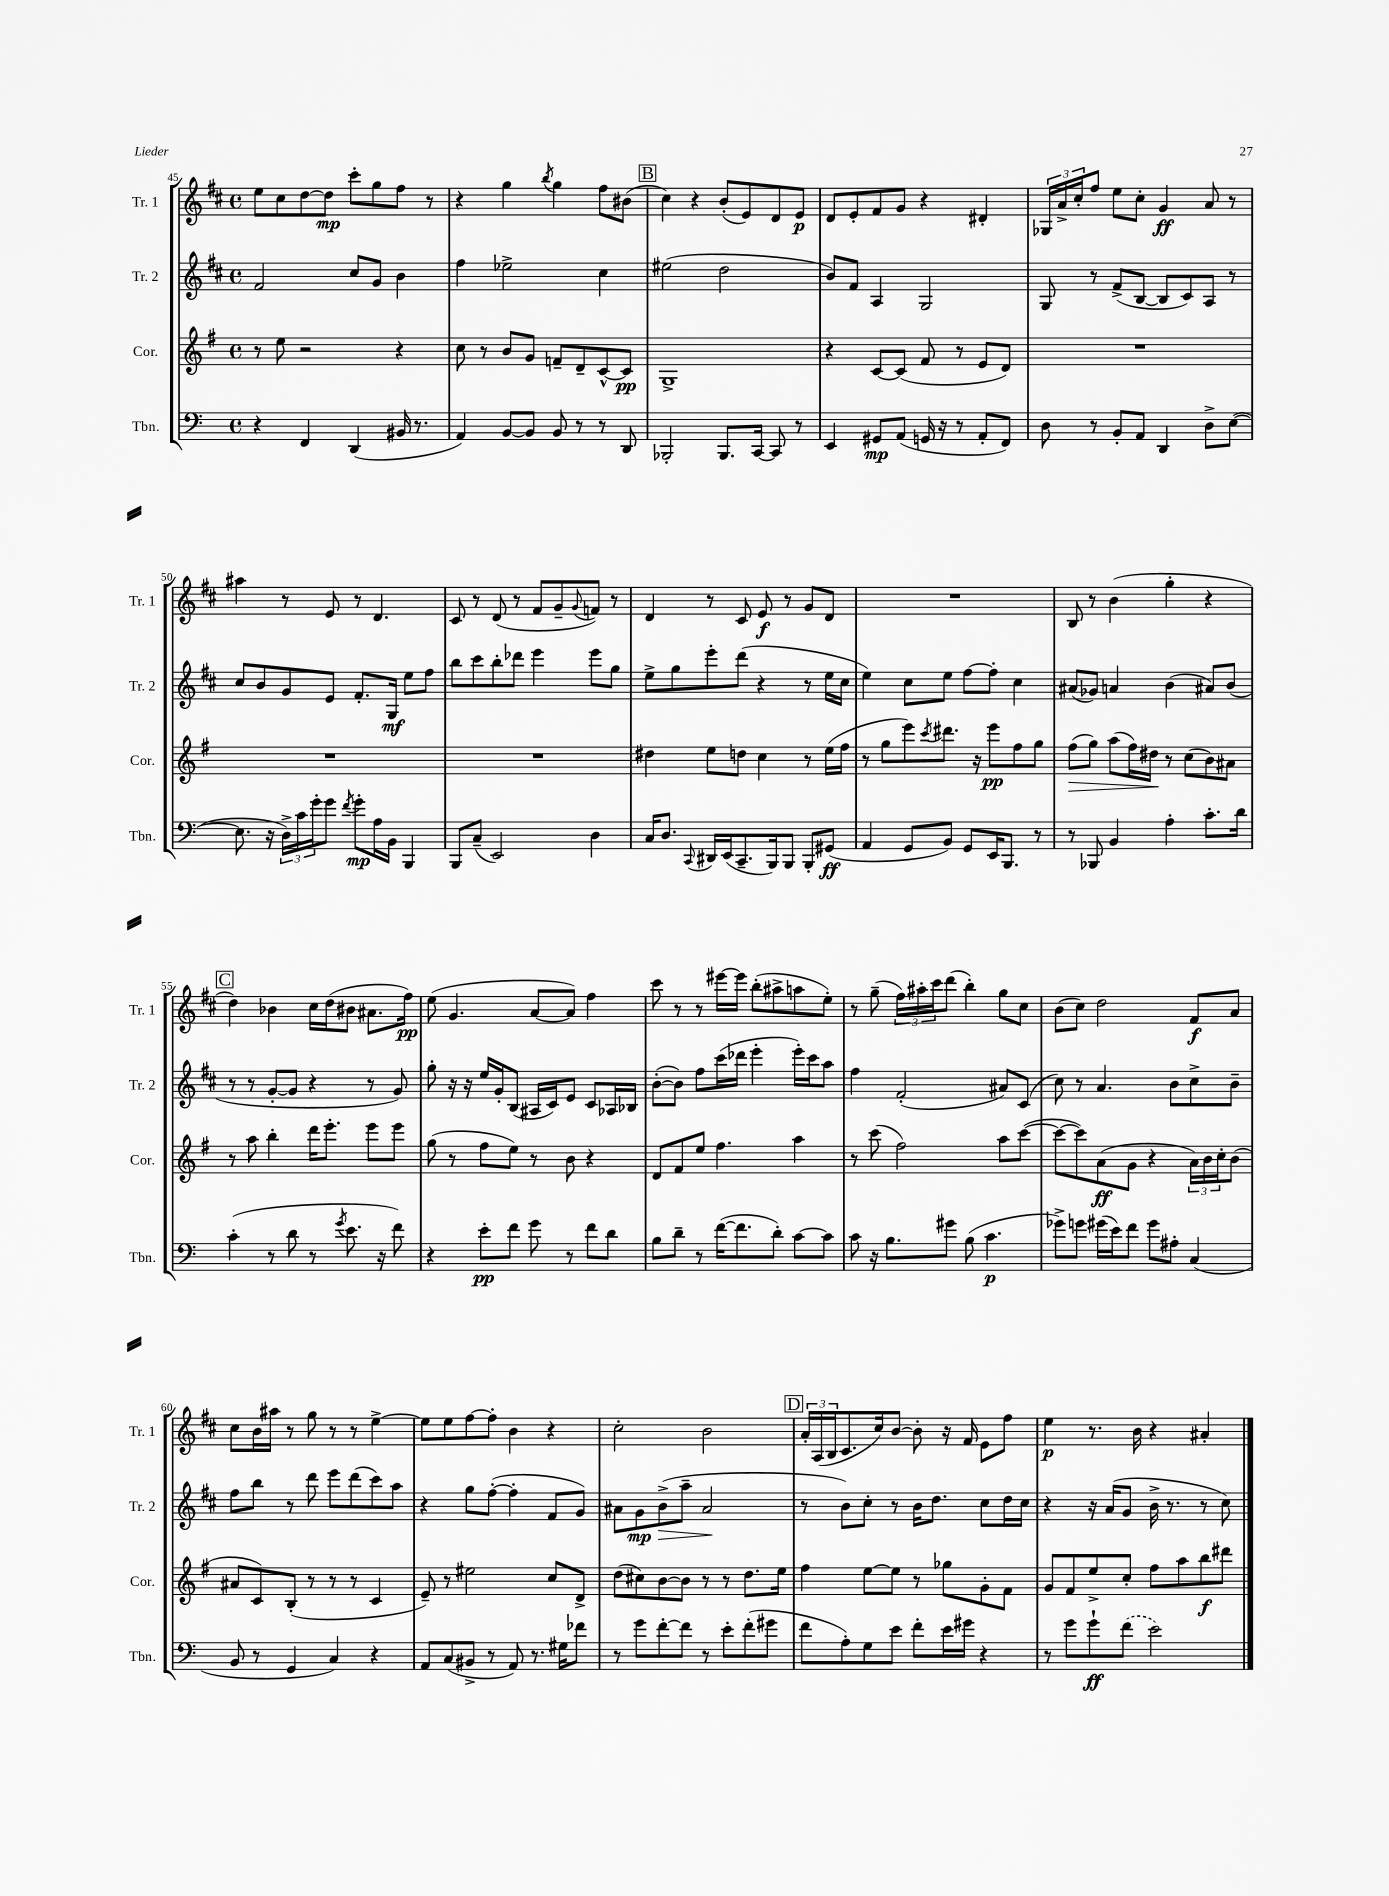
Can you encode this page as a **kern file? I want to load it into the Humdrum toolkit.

**kern	**dynam	**kern	**dynam	**kern	**dynam	**kern	**dynam
*part4	*part4	*part3	*part3	*part2	*part2	*part1	*part1
*staff4	*staff4	*staff3	*staff3	*staff2	*staff2	*staff1	*staff1
*I"Tbn.	*	*I"Cor.	*	*I"Tr. 2	*	*I"Tr. 1	*
*I'Tbn.	*	*I'Cor.	*	*I'Tr. 2	*	*I'Tr. 1	*
*clefF4	*	*clefG2	*	*clefG2	*	*clefG2	*
*k[]	*	*k[f#]	*	*k[f#c#]	*	*k[f#c#]	*
*M4/4	*	*M4/4	*	*M4/4	*	*M4/4	*
*met(c)	*	*met(c)	*	*met(c)	*	*met(c)	*
=45	=45	=45	=45	=45	=45	=45	=45
4r	.	8r	.	2f#/	.	8ee\L	.
.	.	8ee\	.	.	.	8cc#\	.
4FF/	.	2r	.	.	.	[8dd\	.
.	.	.	.	.	.	8dd\J]	mp
(4DD/	.	.	.	8cc#/L	.	8ccc#'\L	.
.	.	.	.	8g/J	.	8gg\	.
16BB#X/	.	4r	.	4b\	.	8ff#\J	.
8.r	.	.	.	.	.	.	.
.	.	.	.	.	.	8r	.
=46	=46	=46	=46	=46	=46	=46	=46
4AA/)	.	8cc\	.	4ff#\	.	4r	.
.	.	8r	.	.	.	.	.
[8BB/L	.	8b/L	.	2ee-X^\	.	4gg\	.
8BB/J]	.	8g/J	.	.	.	.	.
.	.	.	.	.	.	8qbb/	.
8BB/	.	8fn~/L	.	.	.	4gg\	.
8r	.	8d~/	.	.	.	.	.
8r	.	[8c^^/	.	4cc#\	.	8ff#\L	.
8DD/	.	8c/J]	pp	.	.	(8b#X\J	.
!!LO:REH:place=s1:t=B
=47	=47	=47	=47	=47	=47	=47	=47
2BBB-X'/	.	1G^	.	(2ee#X\	.	4cc#\)	.
.	.	.	.	.	.	4r	.
8.BBB-/L	.	.	.	2dd\	.	(8b'/L	.
.	.	.	.	.	.	8e/)	.
[16CC/Jk	.	.	.	.	.	.	.
8CC/]	.	.	.	.	.	8d/	.
8r	.	.	.	.	.	8e/J	p
=48	=48	=48	=48	=48	=48	=48	=48
4EE/	.	4r	.	8b/L)	.	8d/L	.
.	.	.	.	8f#/J	.	8e'/	.
8GG#X/L	mp	[8c/L	.	4A/	.	8f#/	.
(8AA/J	.	(8c/J]	.	.	.	8g/J	.
16GGn/	.	8f#/	.	2G/	.	4r	.
16r	.	.	.	.	.	.	.
8r	.	8r	.	.	.	.	.
8AA'/L	.	8e/L	.	.	.	4d#X'/	.
8FF/J)	.	8d/J)	.	.	.	.	.
=49	=49	=49	=49	=49	=49	=49	=49
8D\	.	1r	.	8G/	.	24G-X/LL	.
.	.	.	.	.	.	24a^/	.
.	.	.	.	.	.	24cc#'/J	.
8r	.	.	.	8r	.	8ff#/J	.
8BB'/L	.	.	.	(8f#^/L	.	8ee\L	.
8AA/J	.	.	.	[8B/J	.	8cc#'\J	.
4DD/	.	.	.	8B/L]	.	4g/	ff
.	.	.	.	8c#/)	.	.	.
8D^\L	.	.	.	8A/J	.	8a/	.
([8E\J	.	.	.	8r	.	8r	.
!!LO:LB:g=z
=50	=50	=50	=50	=50	=50	=50	=50
8.E\]	.	1r	.	8cc#/L	.	4aa#X\	.
.	.	.	.	8b/	.	.	.
16r	.	.	.	.	.	.	.
24D^\LL)	.	.	.	8g/	.	8r	.
24c\	.	.	.	.	.	.	.
24g'\J	.	.	.	.	.	.	.
8g\J	.	.	.	8e/J	.	8e/	.
8qf/	.	.	.	.	.	.	.
8g'\L	mp	.	.	8.f#'/L	.	8r	.
16A\L	.	.	.	.	.	4.d/	.
16BB\JJ	.	.	.	16G/Jk	mf	.	.
4BBB/	.	.	.	8ee\L	.	.	.
.	.	.	.	8ff#\J	.	.	.
=51	=51	=51	=51	=51	=51	=51	=51
8BBB/L	.	1r	.	8bb\L	.	8c#/	.
(8C~/J	.	.	.	8ccc#\	.	8r	.
2EE/)	.	.	.	8bb'\	.	(8d/	.
.	.	.	.	8ddd-X\J	.	8r	.
.	.	.	.	4eee\	.	8f#/L	.
.	.	.	.	.	.	8g~/	.
.	.	.	.	.	.	8qqg/	.
4D\	.	.	.	8eee\L	.	8fn/J)	.
.	.	.	.	8gg\J	.	8r	.
=52	=52	=52	=52	=52	=52	=52	=52
16C/KL	.	4dd#X\	.	8ee^\L	.	4d/	.
8.D/J	.	.	.	.	.	.	.
.	.	.	.	8gg\	.	.	.
8qqCC/	.	.	.	.	.	.	.
16DD#X/LL	.	8ee\L	.	8eee'\	.	8r	.
(16EE/J	.	.	.	.	.	.	.
8.CC~/	.	8ddn\J	.	(8ddd\J	.	8c#/	.
.	.	4cc\	.	4r	.	8e/	f
16BBB/k)	.	.	.	.	.	.	.
8BBB/J	.	.	.	.	.	8r	.
8BBB'/L	.	8r	.	8r	.	8g/L	.
(8GG#X/J	ff	(16ee\LL	.	16ee\LL	.	8d/J	.
.	.	16ff#\JJ	.	16cc#\JJ	.	.	.
=53	=53	=53	=53	=53	=53	=53	=53
4AA/	.	8r	.	4ee\)	.	1r	.
.	.	8gg\L	.	.	.	.	.
8GG/L	.	8eee\)	.	8cc#\L	.	.	.
.	.	8qccc/	.	.	.	.	.
8BB/J)	.	8.ddd#X\J	.	8ee\J	.	.	.
8GG/L	.	.	.	[8ff#\L	.	.	.
.	.	16r	.	.	.	.	.
16EE/K	.	8eee\L	pp	8ff#'\J]	.	.	.
8.BBB/J	.	.	.	.	.	.	.
.	.	8ff#\	.	4cc#\	.	.	.
8r	.	8gg\J	.	.	.	.	.
=54	=54	=54	=54	=54	=54	=54	=54
!	!	!	!LO:HP:b	!	!	!	!
8r	.	(8ff#\L	>	(8a#X/L	.	8B/	.
8BBB-X/	.	8gg\J)	.	8g-X/J)	.	8r	.
4BB/	.	(8aa\L	.	4an/	.	(4b\	.
.	.	16ff#\L)	.	.	.	.	.
.	.	16dd#X\JJ	.	.	.	.	.
4A'\	.	8r	]	(4b\	.	4gg'\	.
.	.	(8cc\L	.	.	.	.	.
8.c'\L	.	8b\)	.	8a#X/L)	.	4r	.
.	.	8a#X\J	.	(8b/J	.	.	.
16d\Jk	.	.	.	.	.	.	.
!!LO:LB:g=z
!!LO:REH:place=s1:t=C
=55	=55	=55	=55	=55	=55	=55	=55
(4c'\	.	8r	.	8r	.	4dd\)	.
.	.	8aa\	.	8r	.	.	.
8r	.	4bb'\	.	[8g'/L	.	4b-X\	.
8d\	.	.	.	8g/J]	.	.	.
8r	.	16ddd\KL	.	4r	.	16cc#\LL	.
.	.	8.eee'\J	.	.	.	(16dd\J	.
8qg/	.	.	.	.	.	.	.
8.e\	.	.	.	.	.	8b#X\J	.
.	.	8eee\L	.	8r	.	8.a#X\L	.
16r	.	.	.	.	.	.	.
8f\)	.	8eee\J	.	8g/)	.	.	.
.	.	.	.	.	.	16ff#\Jk)	pp
=56	=56	=56	=56	=56	=56	=56	=56
4r	.	(8gg\	.	8gg'\	.	(8ee\	.
.	.	8r	.	16r	.	4.g/	.
.	.	.	.	16r	.	.	.
8e'\L	pp	8ff#\L	.	16ee/LL	.	.	.
.	.	.	.	16g'/J	.	.	.
8f\J	.	8ee\J)	.	(8B/J	.	.	.
8g\	.	8r	.	16A#X/LL	.	[8a/L	.
.	.	.	.	16c#/J)	.	.	.
8r	.	8b\	.	8e/J	.	8a/J])	.
8f\L	.	4r	.	8c#/L	.	4ff#\	.
8d\J	.	.	.	16A-X/L	.	.	.
.	.	.	.	16B-X/JJ	.	.	.
=57	=57	=57	=57	=57	=57	=57	=57
8B\L	.	8d/L	.	([8b'\L	.	8ccc#\	.
8d~\J	.	8f#/	.	8b\J])	.	8r	.
8r	.	8ee/J	.	8ff#\L	.	8r	.
([16f\KL	.	4.ff#\	.	(16ccc#\L	.	[16eee#X\LL	.
8.f\]	.	.	.	16ddd-X\JJ	.	16eee#\JJ]	.
.	.	.	.	4eee'\	.	(8bb'\L	.
8d'\J)	.	.	.	.	.	8aa#X^\	.
[8c\L	.	4aa\	.	16eee'\LL)	.	8aan\	.
.	.	.	.	16ccc#\J	.	.	.
8c\J]	.	.	.	8aa\J	.	8ee'\J)	.
=58	=58	=58	=58	=58	=58	=58	=58
8c\	.	8r	.	4ff#\	.	8r	.
16r	.	(8ccc\	.	.	.	(8gg~\	.
8.B\L	.	.	.	.	.	.	.
.	.	2ff#\)	.	(2f#'/	.	24ff#\LL)	.
.	.	.	.	.	.	24aa#X'\	.
.	.	.	.	.	.	24ccc#\J	.
8g#X\J	.	.	.	.	.	(8ddd\J	.
(8B\	.	.	.	.	.	4bb'\)	.
4.c\	p	.	.	.	.	.	.
.	.	8aa\L	.	8a#X/L)	.	8gg\L	.
.	.	([8ccc\J	.	(8c#/J	.	8cc#\J	.
=59	=59	=59	=59	=59	=59	=59	=59
8g-X^\L)	.	8ccc\L_	.	8cc#\)	.	(8b\L	.
8gn\J	.	8ccc\])	.	8r	.	8cc#\J)	.
(16g#X\LL	.	(8a\	ff	4.a/	.	2dd\	.
16e\J)	.	.	.	.	.	.	.
8f\J	.	8g\J	.	.	.	.	.
8g#\L	.	4r	.	.	.	.	.
8A#X'\J	.	.	.	8b\L	.	.	.
(4C/	.	24a\LL)	.	8cc#^\	.	8f#/L	f
.	.	24b\	.	.	.	.	.
.	.	24cc'\J	.	.	.	.	.
.	.	(8b\J	.	8b~\J	.	8a/J	.
!!LO:LB:g=z
=60	=60	=60	=60	=60	=60	=60	=60
8BB/	.	8a#X/L	.	8ff#\L	.	8cc#\L	.
8r	.	8c/)	.	8bb\J	.	16b\L	.
.	.	.	.	.	.	16aa#X\JJ	.
4GG/	.	(8B'/J	.	8r	.	8r	.
.	.	8r	.	8ddd\	.	8gg\	.
4C/)	.	8r	.	8eee\L	.	8r	.
.	.	8r	.	(8ddd\	.	8r	.
4r	.	4c/	.	8ccc#\)	.	[4ee^\	.
.	.	.	.	8aa\J	.	.	.
=61	=61	=61	=61	=61	=61	=61	=61
8AA/L	.	8e~/)	.	4r	.	8ee\L]	.
(8C/	.	8r	.	.	.	8ee\	.
8BB#X^/J	.	2ee#X\	.	8gg\L	.	[8ff#\	.
8r	.	.	.	([8ff#'\J	.	8ff#'\J]	.
8AA/)	.	.	.	4ff#'\]	.	4b\	.
8.r	.	.	.	.	.	.	.
.	.	8cc/L	.	8f#/L	.	4r	.
16G#X\KL	.	.	.	.	.	.	.
8f-X\J	.	8d^/J	.	8g/J)	.	.	.
=62	=62	=62	=62	=62	=62	=62	=62
8r	.	(8dd\L	.	8a#X\L	.	2cc#'\	.
8g\L	.	8cc#X\)	.	8g\	mp	.	.
!	!	!	!	!	!LO:HP:b	!	!
[8f'\	.	[8b\	.	(8b^\	>	.	.
8f\J]	.	8b\J]	.	8aa~\J	.	.	.
8r	.	8r	.	2a#/	.	2b\	.
8e'\L	.	8r	.	.	.	.	.
(8f'\	.	8.dd\L	.	.	.	.	.
8g#X\J	.	.	.	.	.	.	.
.	.	16ee\Jk	.	.	.	.	.
.	.	.	.	.	]	.	.
!!LO:REH:place=s1:t=D
=63	=63	=63	=63	=63	=63	=63	=63
8f\L	.	4ff#\	.	8r	.	24a'/LL	.
.	.	.	.	.	.	(24A/	.
.	.	.	.	.	.	24B/J	.
8A'\)	.	.	.	8b\L)	.	8.c#/	.
8G\	.	[8ee\L	.	8cc#'\J	.	.	.
.	.	.	.	.	.	16cc#/k)	.
8e\J	.	8ee\J]	.	8r	.	[8b/J	.
8f'\L	.	8r	.	16b\KL	.	8b'\]	.
.	.	.	.	8.dd\J	.	.	.
16e\L	.	8gg-X\L	.	.	.	16r	.
16g#X\JJ	.	.	.	.	.	16f#/	.
4r	.	8g'\	.	8cc#\L	.	8e\L	.
.	.	8f#\J	.	16dd\L	.	8ff#\J	.
.	.	.	.	16cc#\JJ	.	.	.
=64	=64	=64	=64	=64	=64	=64	=64
8r	.	8g/L	.	4r	.	4ee\	p
8g\L	.	8f#/	.	.	.	.	.
8g`\	ff	8ee^/	.	16r	.	8.r	.
.	.	.	.	(16a/KL	.	.	.
(8f\J	.	8cc'/J	.	8g/J	.	.	.
.	.	.	.	.	.	16b\	.
2e\)	.	8ff#\L	.	16b^\	.	4r	.
.	.	.	.	8.r	.	.	.
.	.	8aa\	.	.	.	.	.
.	.	8bb\	f	8r	.	4a#X'/	.
.	.	8ddd#X\J	.	8cc#\)	.	.	.
==	==	==	==	==	==	==	==
*-	*-	*-	*-	*-	*-	*-	*-
